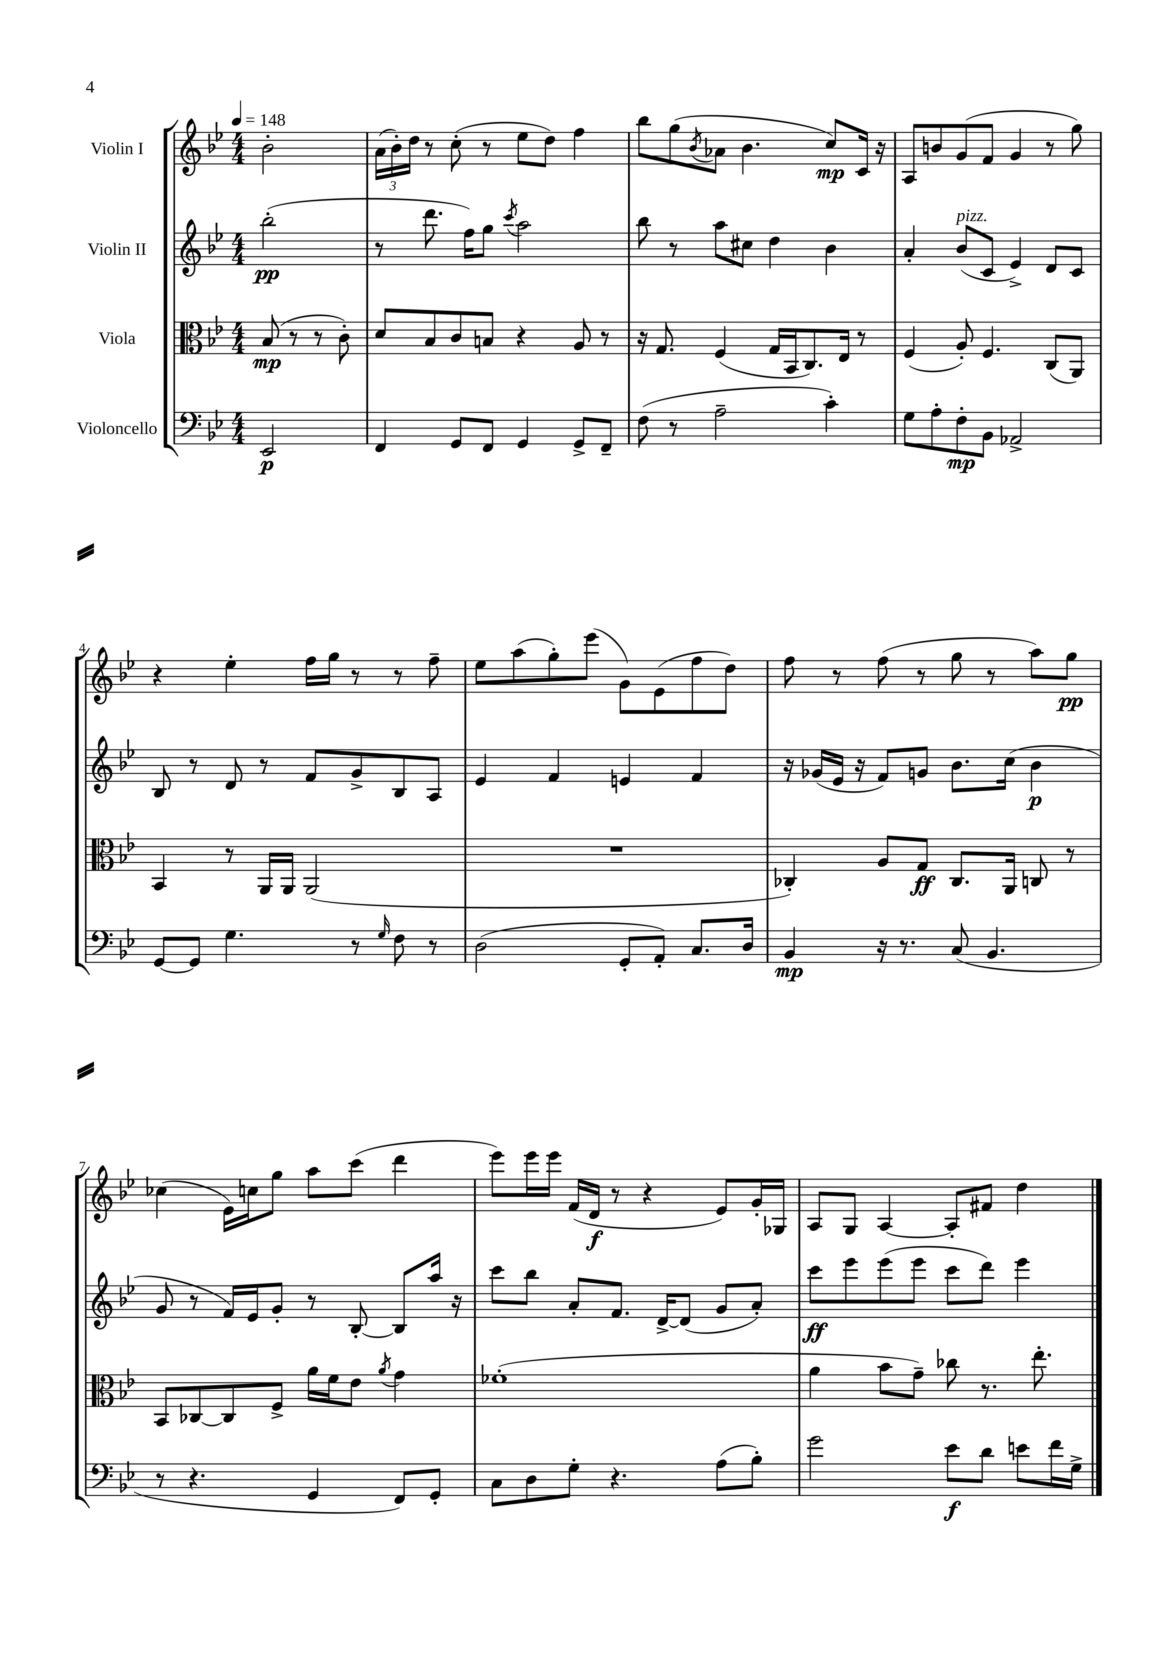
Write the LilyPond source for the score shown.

<<
\new StaffGroup <<
\new Staff = "s0" \with { instrumentName = "Violin I" } {
    \clef treble \key bes \major \numericTimeSignature \time 4/4 \partial 2 \tempo 4 = 148
    bes'2-. |
    \tuplet 3/2 { a'16( bes'16-.) d''16 } r8 c''8-.( r8 ees''8 d''8) f''4 |
    bes''8 g''8( \acciaccatura { bes'8 } aes'8 bes'4. c''8\mp) c'16 r16 |
    a8 b'8 g'8( f'8 g'4 r8 g''8) |
    r4 ees''4-. f''16 g''16 r8 r8 f''8-- |
    ees''8 a''8( g''8-.) ees'''8( g'8) ees'8( f''8 d''8) |
    f''8 r8 f''8( r8 g''8 r8 a''8) g''8\pp |
    ces''4( ees'16) c''16 g''8 a''8 c'''8( d'''4 |
    ees'''8) ees'''16 ees'''16 f'16( d'16\f r8 r4 ees'8) g'16-. ges16 |
    a8 g8 a4~ a8-. fis'8 d''4 \bar "|." |
}
\new Staff = "s1" \with { instrumentName = "Violin II" } {
    \clef treble \key bes \major \numericTimeSignature \time 4/4 \partial 2
    bes''2-.\pp( |
    r8 d'''8. f''16) g''8 \acciaccatura { c'''8 } a''2 |
    bes''8 r8 a''8 cis''8 d''4 bes'4 |
    a'4-. bes'8^\markup { \italic "pizz." }( c'8 ees'4->) d'8 c'8 |
    bes8 r8 d'8 r8 f'8 g'8-> bes8 a8 |
    ees'4 f'4 e'4 f'4 |
    r16 ges'16( ees'16 r16 f'8) g'8 bes'8. c''16( bes'4\p |
    g'8 r8 f'16) ees'16 g'8-. r8 bes8~-. bes8 a''16 r16 |
    c'''8 bes''8 a'8-. f'8. d'16~-> d'8( g'8 a'8-.) |
    c'''8\ff ees'''8 ees'''8( ees'''8 c'''8 d'''8) ees'''4 \bar "|." |
}
\new Staff = "s2" \with { instrumentName = "Viola" } {
    \clef alto \key bes \major \numericTimeSignature \time 4/4 \partial 2
    bes8\mp( r8 r8 c'8-.) |
    d'8 bes8 c'8 b8 r4 a8 r8 |
    r16 g8. f4( g16 bes,16 c8.) ees16 r8 |
    f4( a8-.) f4. c8( a,8) |
    bes,4 r8 a,16 a,16 a,2( |
    R1 |
    ces4-.) a8 g8\ff ces8. a,16 c8 r8 |
    bes,8 ces8~ ces8 f8-> a'16 f'16 ees'8 \acciaccatura { a'8 } g'4 |
    fes'1-.( |
    a'4 bes'8 g'8--) ces''8 r8. ees''8.-. \bar "|." |
}
\new Staff = "s3" \with { instrumentName = "Violoncello" } {
    \clef bass \key bes \major \numericTimeSignature \time 4/4 \partial 2
    ees,2\p |
    f,4 g,8 f,8 g,4 g,8-> f,8-- |
    f8( r8 a2-- c'4-.) |
    g8 a8-. f8-.\mp bes,8 aes,2-> |
    g,8~ g,8 g4. r8 \grace { g16 } f8 r8 |
    d2( g,8-. a,8-.) c8. d16 |
    bes,4\mp r16 r8. c8( bes,4. |
    r8 r4. g,4 f,8) g,8-. |
    c8 d8 g8-. r4. a8( bes8-.) |
    g'2 ees'8\f d'8 e'8 f'16 g16-> \bar "|." |
}
>>
>>
